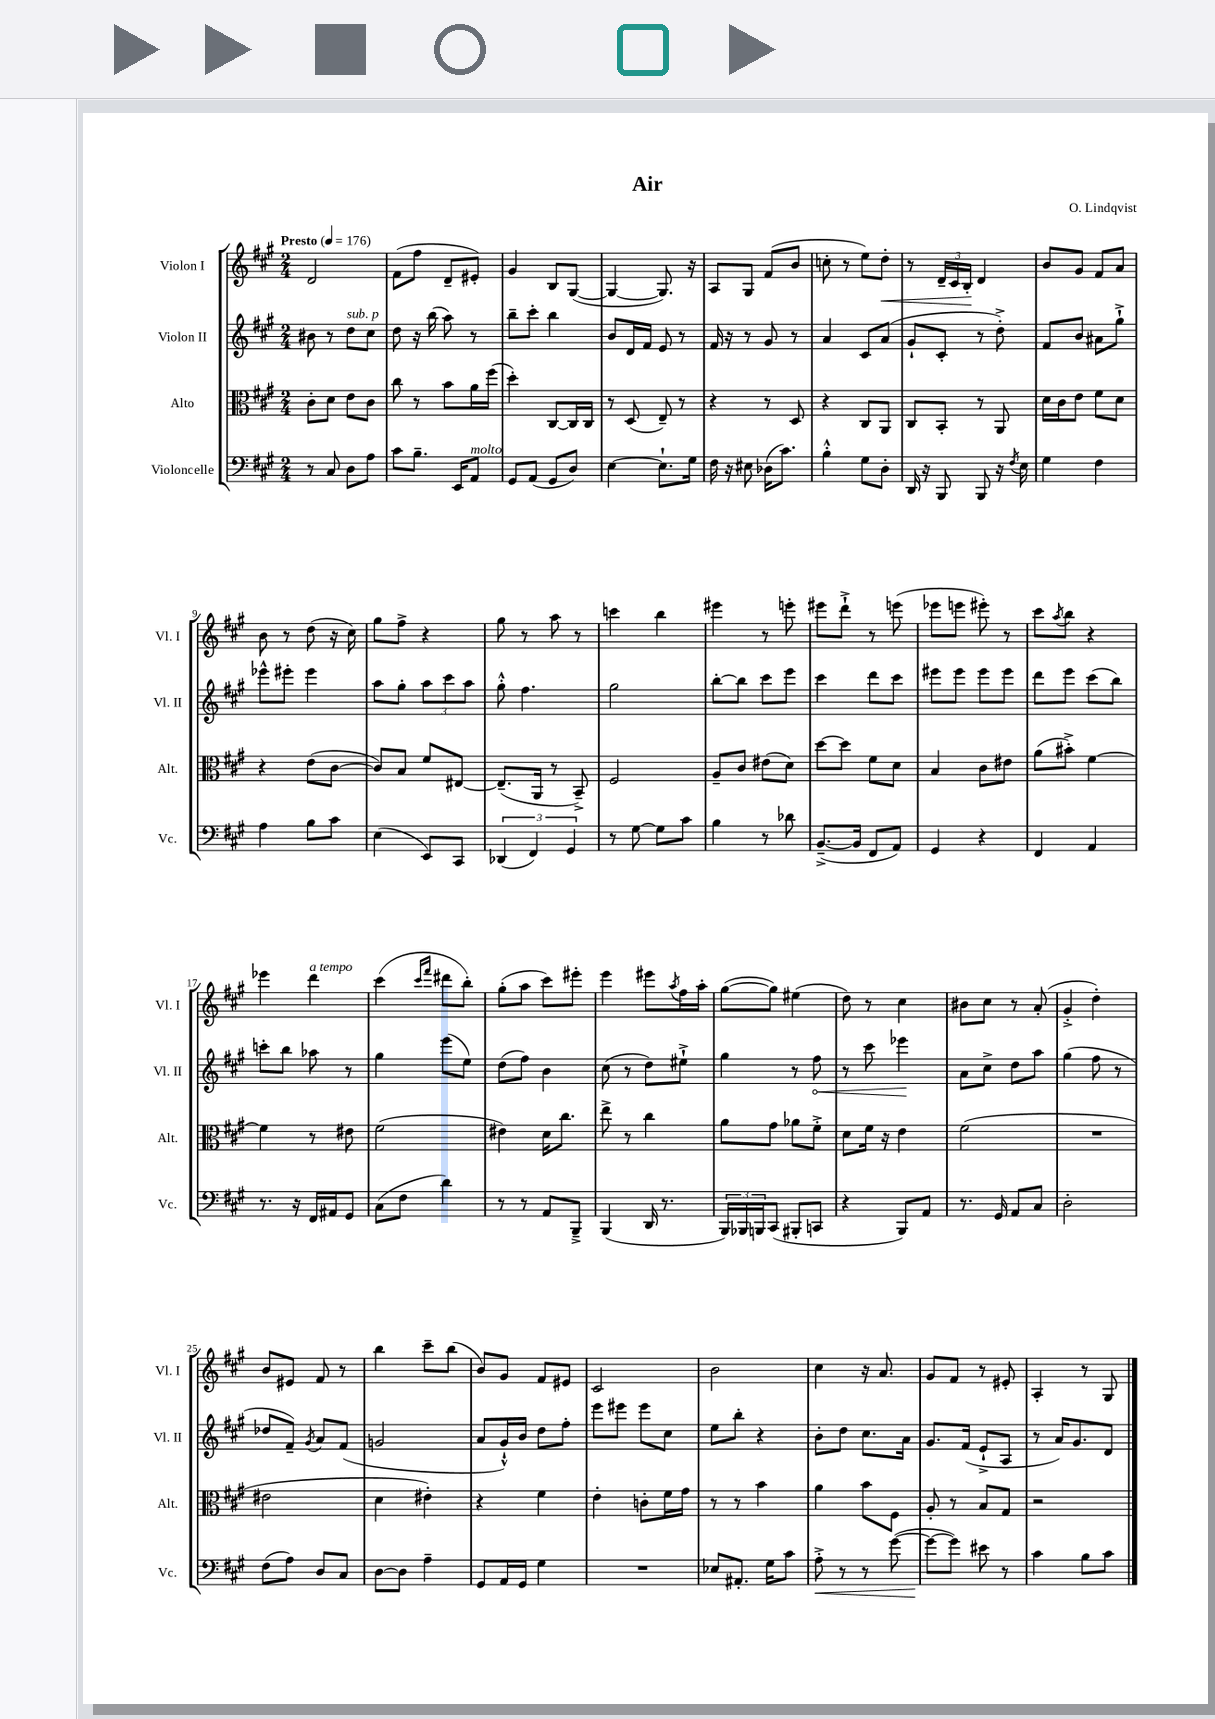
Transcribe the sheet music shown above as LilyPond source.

\header { title = "Air" composer = "O. Lindqvist" }
<<
\new StaffGroup <<
\new Staff = "s0" \with { instrumentName = "Violon I" shortInstrumentName = "Vl. I" } {
    \clef treble \key a \major \numericTimeSignature \time 2/4 \tempo "Presto" 4 = 176
    d'2 |
    fis'8( fis''8 d'8-- eis'8-.) |
    gis'4 b8 gis8~( |
    gis4~ gis8.) r16 |
    a8 gis8 fis'8( b'8 |
    c''8-. r8 e''8) d''8-.\< |
    r8 \tuplet 3/2 { d'16-- cis'16 b16-.\! } d'4 |
    b'8 gis'8 fis'8 a'8 |
    b'8 r8 d''8( r16 cis''16) |
    gis''8 fis''8-> r4 |
    gis''8 r8 a''8 r8 |
    c'''4 b''4 |
    eis'''4 r8 e'''8-. |
    eis'''8 d'''8-!-> r8 e'''8( |
    ees'''8 e'''8 eis'''8-.) r8 |
    cis'''8 \acciaccatura { a''8 } b''8 r4 |
    ees'''4 d'''4^\markup { \italic "a tempo" } |
    cis'''4( \grace { cis'''16 fis'''16 } dis'''8 b''8-.) |
    gis''8-.( a''8 cis'''8) eis'''8-. |
    e'''4 eis'''8 \acciaccatura { a''8 } fis''16 a''16-. |
    gis''8~( gis''8) eis''4( |
    d''8) r8 cis''4 |
    bis'8 cis''8 r8 a'8-.( |
    gis'4-.-> d''4-.) |
    b'8 eis'8 fis'8 r8 |
    b''4 cis'''8-- b''8( |
    b'8) gis'8 fis'8 eis'8 |
    cis'2 |
    b'2 |
    cis''4 r16 a'8. |
    gis'8 fis'8 r8 eis'8-. |
    a4-. r8 gis8 \bar "|." |
}
\new Staff = "s1" \with { instrumentName = "Violon II" shortInstrumentName = "Vl. II" } {
    \clef treble \key a \major \numericTimeSignature \time 2/4
    bis'8 r8 d''8^\markup { \italic "sub. p" } cis''8 |
    d''8 r16 b''16( a''8) r8 |
    b''8-- cis'''8-. b''4 |
    b'8 d'16 fis'16 e'8 r8 |
    fis'16 r16 r8 gis'8 r8 |
    a'4 cis'8 a'8( |
    gis'8-! cis'8-. r8 d''8-.->) |
    fis'8 b'8 ais'8 gis''8-!-> |
    ees'''8-^ eis'''8-. eis'''4 |
    a''8 gis''8-. \tuplet 3/2 { a''8 cis'''8 a''8 } |
    gis''8-.-^ fis''4. |
    gis''2 |
    b''8~-. b''8 cis'''8 e'''8 |
    cis'''4 d'''8 cis'''8 |
    eis'''8 eis'''8 eis'''8 eis'''8 |
    d'''8 e'''8 cis'''8( b''8) |
    c'''8-. b''8 aes''8 r8 |
    gis''4 e'''8( e''8) |
    d''8( fis''8) b'4 |
    cis''8( r8 d''8) eis''8-!-> |
    gis''4 r8 \once \override Hairpin.circled-tip = ##t fis''8\< |
    r8 cis'''8 ees'''4\! |
    a'8 cis''8-> d''8 a''8 |
    gis''4( fis''8 r8 |
    des''8 fis'8--) \acciaccatura { gis'8 } a'8 fis'8( |
    g'2 |
    a'8 gis'16-!-^) b'16 d''8 fis''8-. |
    e'''8 eis'''8 eis'''8 cis''8 |
    e''8 b''8-. r4 |
    b'8-. d''8 cis''8. a'16 |
    gis'8. fis'16( e'8-!-> a8 |
    r8 a'16) gis'8. d'8 \bar "|." |
}
\new Staff = "s2" \with { instrumentName = "Alto" shortInstrumentName = "Alt." } {
    \clef alto \key a \major \numericTimeSignature \time 2/4
    cis'8-. d'8 e'8 cis'8 |
    cis''8 r8 b'8 a'16 fis''16( |
    d''4-.) cis8~ cis16 cis16 |
    r8 d8( e8--) r8 |
    r4 r8 d8 |
    r4 cis8 a,8 |
    cis8 b,8-. r8 a,8 |
    d'16 cis'16 e'8 fis'8 d'8 |
    r4 e'8( cis'8~ |
    cis'8) b8 fis'8 eis8~ |
    eis8.--( a,16 r8 b,8--->) |
    fis2 |
    a8-- cis'8 eis'8( d'8) |
    d''8~ d''8 fis'8 d'8 |
    b4 cis'8 eis'8 |
    a'8( bis'8-.->) fis'4~ |
    fis'4 r8 eis'8 |
    fis'2( |
    eis'4) d'16 cis''8. |
    e''8-> r8 cis''4 |
    a'8 gis'8 aes'8 fis'8-.-> |
    d'8 fis'16 r16 e'4 |
    fis'2( |
    R2 |
    eis'2 |
    d'4 eis'4-.) |
    r4 fis'4 |
    e'4-. c'8-. fis'16 gis'16 |
    r8 r8 b'4 |
    a'4 b'8 fis8 |
    a8-. r8 b8 gis8 |
    r2 \bar "|." |
}
\new Staff = "s3" \with { instrumentName = "Violoncelle" shortInstrumentName = "Vc." } {
    \clef bass \key a \major \numericTimeSignature \time 2/4
    r8 cis8 d8 a8 |
    cis'8 b8.-- e,16 a,8^\markup { \italic "molto" } |
    gis,8 a,8( gis,8 d8) |
    e4~ e8.-! gis16 |
    fis16 r16 eis8 des16( cis'8.) |
    b4-.-^ gis8 d8-. |
    d,16 r16 b,,8 b,,8 r16 \acciaccatura { fis8 } e16 |
    gis4 fis4 |
    a4 b8 cis'8 |
    e4( e,8) cis,8 |
    \tuplet 3/2 { des,4( fis,4) gis,4 } |
    r8 gis8~ gis8 cis'8 |
    b4 r8 des'8 |
    b,8.~--->( b,16 fis,8 a,8) |
    gis,4 r4 |
    fis,4 a,4 |
    r8. r16 fis,16 ais,16 gis,8 |
    cis8( fis8 d'4) |
    r8 r8 a,8 b,,8---> |
    b,,4( d,16 r8. |
    \tuplet 3/2 { b,,16) bes,,16 b,,16 } cis,8( bis,,8-. c,8 |
    r4 b,,8) a,8 |
    r8. gis,16 a,8 cis8 |
    d2-. |
    fis8( a8) d8 cis8 |
    d8~ d8 a4-- |
    gis,8 a,16 gis,16 gis4 |
    R2 |
    ees8 ais,8.-. gis16 cis'8 |
    a8-.->\< r8 r8 gis'8~( |
    gis'8~\! gis'8) eis'8 r8 |
    cis'4 b8 cis'8 \bar "|." |
}
>>
>>
